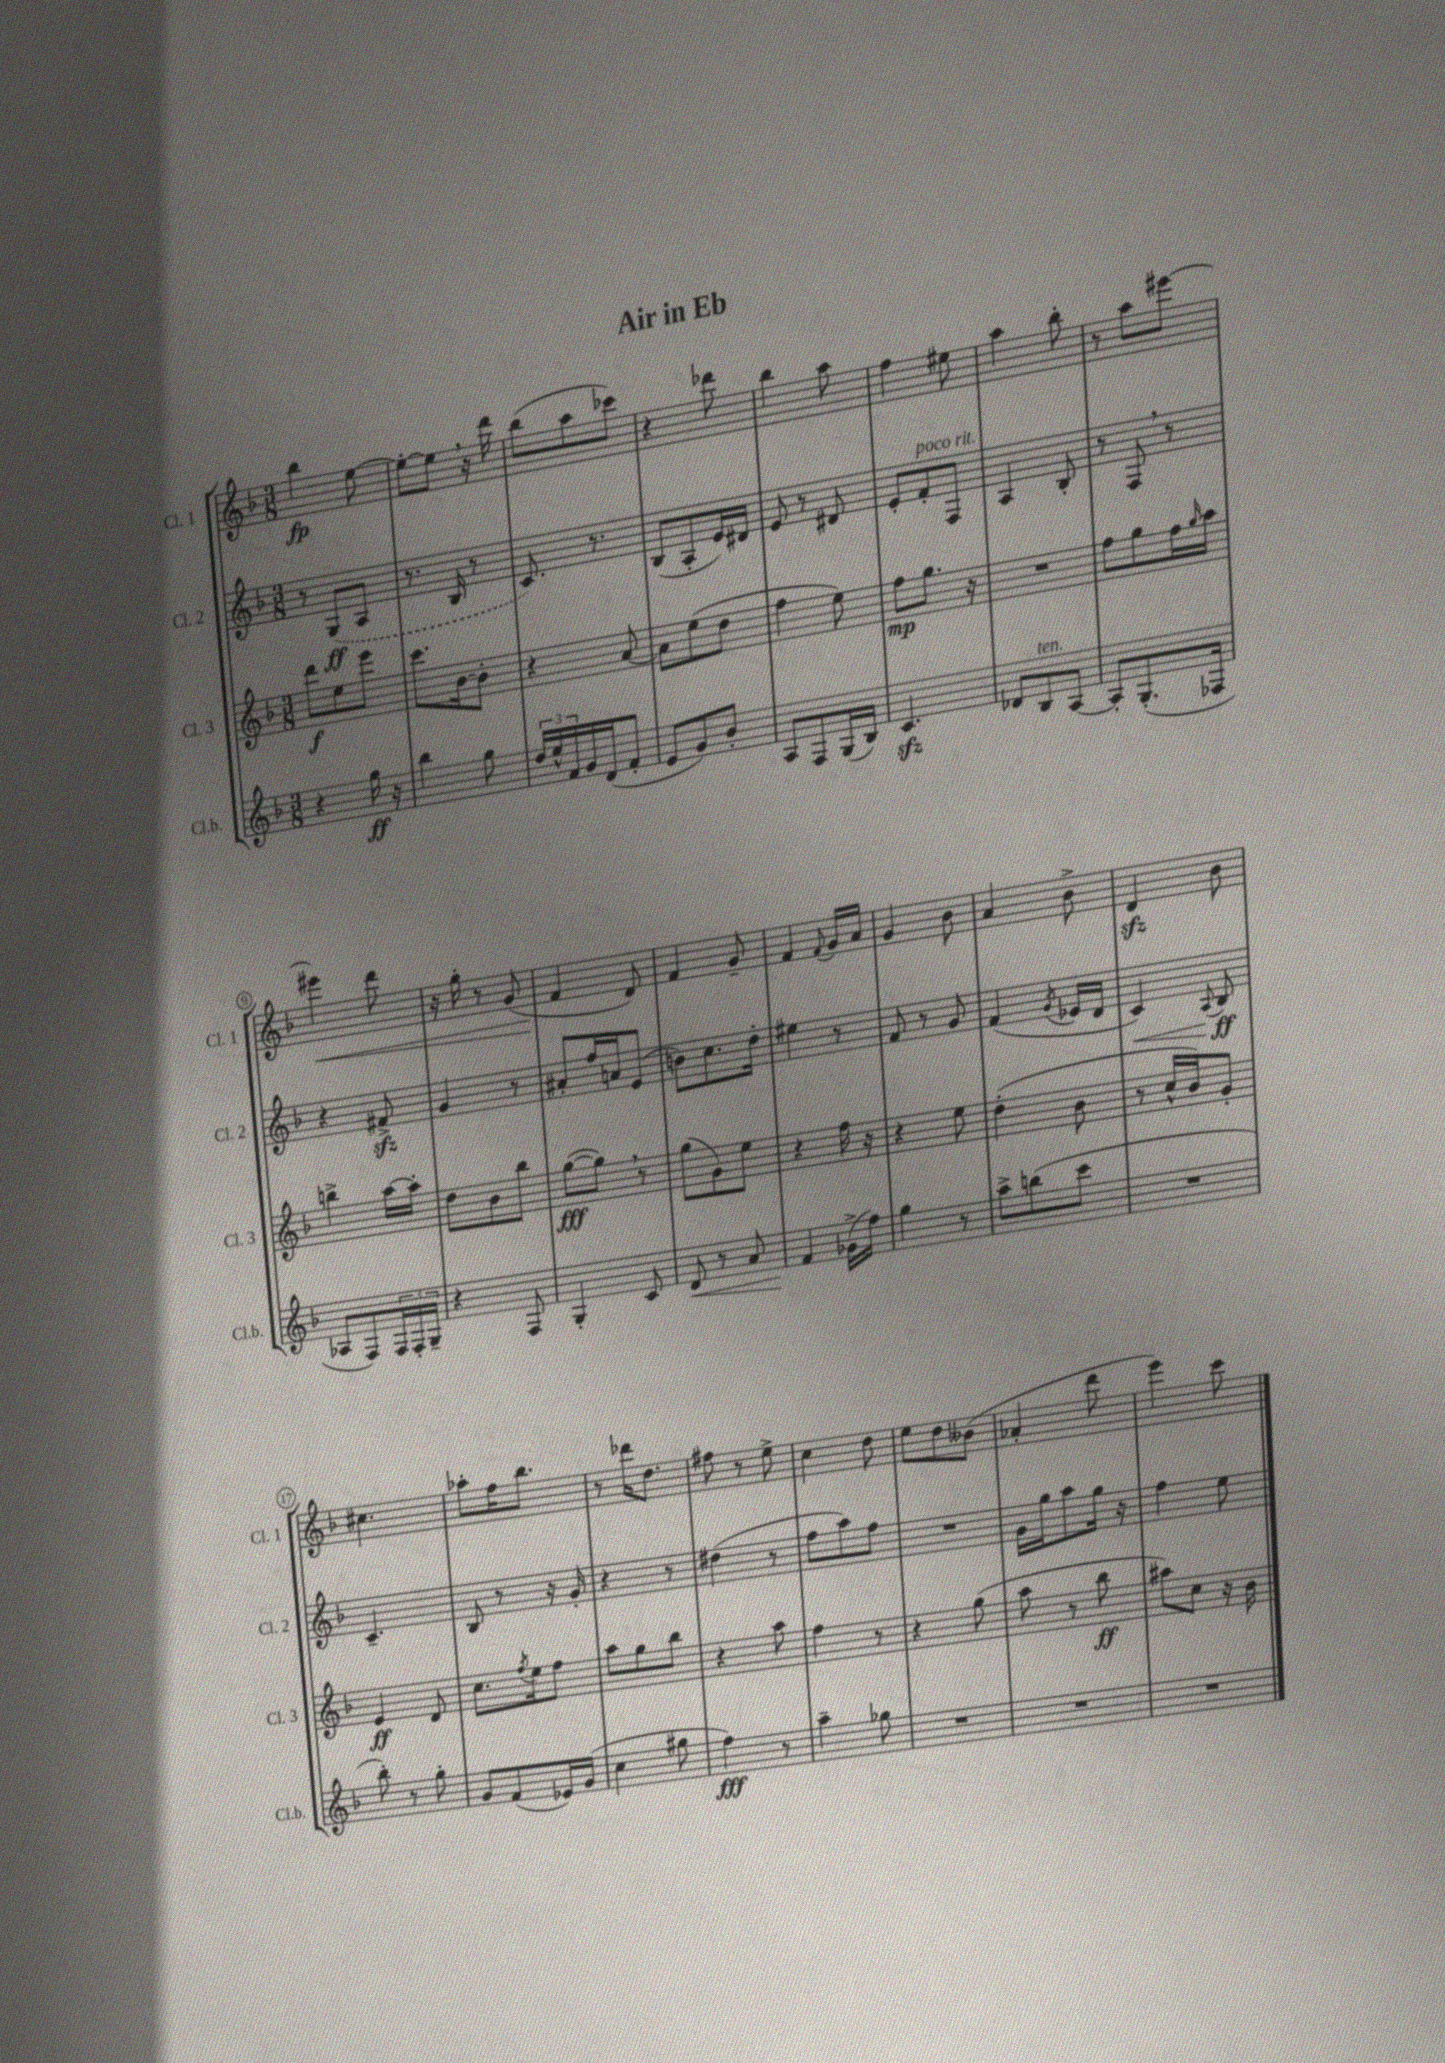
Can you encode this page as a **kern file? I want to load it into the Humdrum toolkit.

**kern	**dynam	**kern	**dynam	**kern	**dynam	**kern	**dynam
*part4	*part4	*part3	*part3	*part2	*part2	*part1	*part1
*staff4	*staff4	*staff3	*staff3	*staff2	*staff2	*staff1	*staff1
*I"Cl.b.	*	*I"Cl. 3	*	*I"Cl. 2	*	*I"Cl. 1	*
*I'Cl.b.	*	*I'Cl. 3	*	*I'Cl. 2	*	*I'Cl. 1	*
*clefG2	*	*clefG2	*	*clefG2	*	*clefG2	*
*k[b-]	*	*k[b-]	*	*k[b-]	*	*k[b-]	*
*M3/8	*	*M3/8	*	*M3/8	*	*M3/8	*
=1	=1	=1	=1	=1	=1	=1	=1
4r	.	8ddd\L	f	8r	.	4bb-\	fp
.	.	8ee\	.	(8G/L	ff	.	.
16gg\	ff	8eee\J	.	8A/J	.	[8ee\	.
16r	.	.	.	.	.	.	.
=2	=2	=2	=2	=2	=2	=2	=2
4bb-\	.	8.ccc\L	.	8.r	.	8ee'\L_	.
.	.	.	.	.	.	8ee,\J]	.
.	.	[16b-\k	.	16B-/	.	.	.
8gg\	.	8b-'\J]	.	8r	.	16r	.
.	.	.	.	.	.	16ddd\	.
=3	=3	=3	=3	=3	=3	=3	=3
24dd/LL	.	4r	.	8.c/)	.	(8bb-\L	.
24ee^^/	.	.	.	.	.	.	.
24f/	.	.	.	.	.	.	.
16g/	.	.	.	.	.	8aa\	.
(16d/J	.	.	.	8.r	.	.	.
8f'/J	.	[8a/	.	.	.	8ccc-X\J)	.
=4	=4	=4	=4	=4	=4	=4	=4
8e/L	.	8a\L]	.	(8B-/L	.	4r	.
8g/)	.	(8ee\	.	8A'/	.	.	.
8b-'/J	.	8dd\J	.	16e/L)	.	8ddd-X\	.
.	.	.	.	16d#X/JJ	.	.	.
=5	=5	=5	=5	=5	=5	=5	=5
8A/L	.	4ff\	.	8e/	.	4bb-\	.
8F/	.	.	.	8r	.	.	.
(16G/L	.	8ee\)	.	8d#X/	.	8aa\	.
16B-/JJ)	.	.	.	.	.	.	.
=6	=6	=6	=6	=6	=6	=6	=6
4.czz/	.	8ff\L	mp	8e'/L	.	4ff\	.
!	!	!	!	!LO:TX:a:i:t=poco rit.	!	!	!
.	.	8.gg\J	.	8f'/	.	.	.
.	.	.	.	8F/J	.	8ee#X\	.
.	.	16r	.	.	.	.	.
=7	=7	=7	=7	=7	=7	=7	=7
8d-X/L	.	4.r	.	4A/	.	4aa\	.
!LO:TX:a:i:t=ten.	!	!	!	!	!	!	!
8B-/	.	.	.	.	.	.	.
[8A/J	.	.	.	8B-'/	.	8bb-'\	.
=8	=8	=8	=8	=8	=8	=8	=8
8A'/L]	.	8ff\L	.	8r	.	8r	.
(8.G'/	.	8gg\	.	8F,/	.	8aa\L	.
.	.	16ff\L	.	8r	.	[8eee#X\J	.
.	.	16qqgg/	.	.	.	.	.
16F-X/Jk	.	16aa\JJ	.	.	.	.	.
!!LO:LB:g=z
=9	=9	=9	=9	=9	=9	=9	=9
!	!	!	!	!	!	!	!LO:HP:b
8A-X/L	.	4bbn^\	.	4r	.	4eee#X\]	<
8F/)	.	.	.	.	.	.	.
24F/L	.	[16aa\LL	.	8f#Xzz^/	.	8ddd\	.
24F'/	.	.	.	.	.	.	.
.	.	16aa'\JJ]	.	.	.	.	.
24G~/JJ	.	.	.	.	.	.	.
=10	=10	=10	=10	=10	=10	=10	=10
4r	.	8dd\L	.	4g/	.	16r	.
.	.	.	.	.	.	16gg'\	.
.	.	8b-\	.	.	.	8r	.
8F/	.	8bb-\J	.	8r	.	(8g/	.
=11	=11	=11	=11	=11	=11	=11	=11
4G'/	.	([8gg\L	fff	8a#X'/L	.	4f/	.
.	.	8gg,\J])	.	16ff/L	.	.	.
.	.	.	.	16an/J	.	.	.
8c/	.	8r	.	(8e/J	.	8d/)	[
=12	=12	=12	=12	=12	=12	=12	=12
!	!LO:HP:b	!	!	!	!	!	!
8d/	<	(8gg\L	.	8bn\L)	.	4f/	.
8r	.	8g\)	.	8.cc\	.	.	.
8a/	.	8ee\J	.	.	.	8g~/	.
.	.	.	.	16dd'\Jk	.	.	.
=13	=13	=13	=13	=13	=13	=13	=13
4f/	.	4r	.	4ee#X\	.	4f/	.
.	.	.	.	.	.	8qqf/	.
(16g-X^\LL	[	16ff\	.	8r	.	16g/LL	.
16ff\JJ)	.	16r	.	.	.	16a/JJ	.
=14	=14	=14	=14	=14	=14	=14	=14
4gg\	.	4r	.	8f/	.	4g/	.
.	.	.	.	8r	.	.	.
8r	.	8ee\	.	8g/	.	8b-\	.
=15	=15	=15	=15	=15	=15	=15	=15
8aa^\L	.	(4dd'\	.	(4f/	.	4a/	.
(8bbn\	.	.	.	.	.	.	.
.	.	.	.	8qg/	.	.	.
8ccc\J	.	8b-\	.	16e-X/LL	.	8b-^\	.
.	.	.	.	16d/JJ	.	.	.
=16	=16	=16	=16	=16	=16	=16	=16
!	!	!	!	!	!LO:HP:b	!	!
4.r	.	8r	.	4c/)	<	4dzz/	.
.	.	16cc^^/LL	.	.	.	.	.
.	.	16b-/J)	.	.	.	.	.
.	.	.	.	8qqA/	.	.	.
.	.	8g'/J	.	8B-/	ff	8b-\	.
.	.	.	.	.	[	.	.
!!LO:LB:g=z
=17	=17	=17	=17	=17	=17	=17	=17
8bb-'\)	.	4e/	ff	4.c~/	.	4.cc#X\	.
8r	.	.	.	.	.	.	.
8gg'\	.	8d/	.	.	.	.	.
=18	=18	=18	=18	=18	=18	=18	=18
8g/L	.	8.cc\L	.	8B-/	.	8aa-X'\L	.
(8f/	.	.	.	8r	.	16ff\K	.
.	.	8qff/	.	.	.	.	.
.	.	16ee\k	.	.	.	8.bb-\J	.
16e-X/L)	.	8ff\J	.	16r	.	.	.
(16g/JJ	.	.	.	16g'/	.	.	.
=19	=19	=19	=19	=19	=19	=19	=19
4cc\	.	8aa\L	.	4r	.	8r	.
.	.	8gg\	.	.	.	16ddd-X\KL	.
.	.	.	.	.	.	8.dd\J	.
8gg#X\	.	8bb-\J	.	8r	.	.	.
=20	=20	=20	=20	=20	=20	=20	=20
4ff\)	fff	4r	.	(4dd#X\	.	8ff#X\	.
.	.	.	.	.	.	8r	.
8r	.	8aa\	.	8r	.	8ee^\	.
=21	=21	=21	=21	=21	=21	=21	=21
4aa~\	.	4ff\	.	8ff\L	.	4cc\	.
.	.	.	.	8aa\)	.	.	.
8gg-X\	.	8r	.	8ff\J	.	8dd\	.
=22	=22	=22	=22	=22	=22	=22	=22
4.r	.	4r	.	4.r	.	8ee\L	.
.	.	.	.	.	.	8dd\	.
.	.	(8gg\	.	.	.	(8b--X\J	.
=23	=23	=23	=23	=23	=23	=23	=23
4.r	.	8aa\	.	16g\LL	.	4a-X'/	.
.	.	.	.	16gg\J	.	.	.
.	.	8r	.	8aa\	.	.	.
.	.	8bb-\	ff	16gg\Jk	.	8ddd\	.
.	.	.	.	16r	.	.	.
=24	=24	=24	=24	=24	=24	=24	=24
4.r	.	8aa#X\L)	.	4ff\	.	4eee\)	.
.	.	8cc\J	.	.	.	.	.
.	.	16r	.	8ee\	.	8ccc\	.
.	.	16b-\	.	.	.	.	.
==	==	==	==	==	==	==	==
*-	*-	*-	*-	*-	*-	*-	*-
